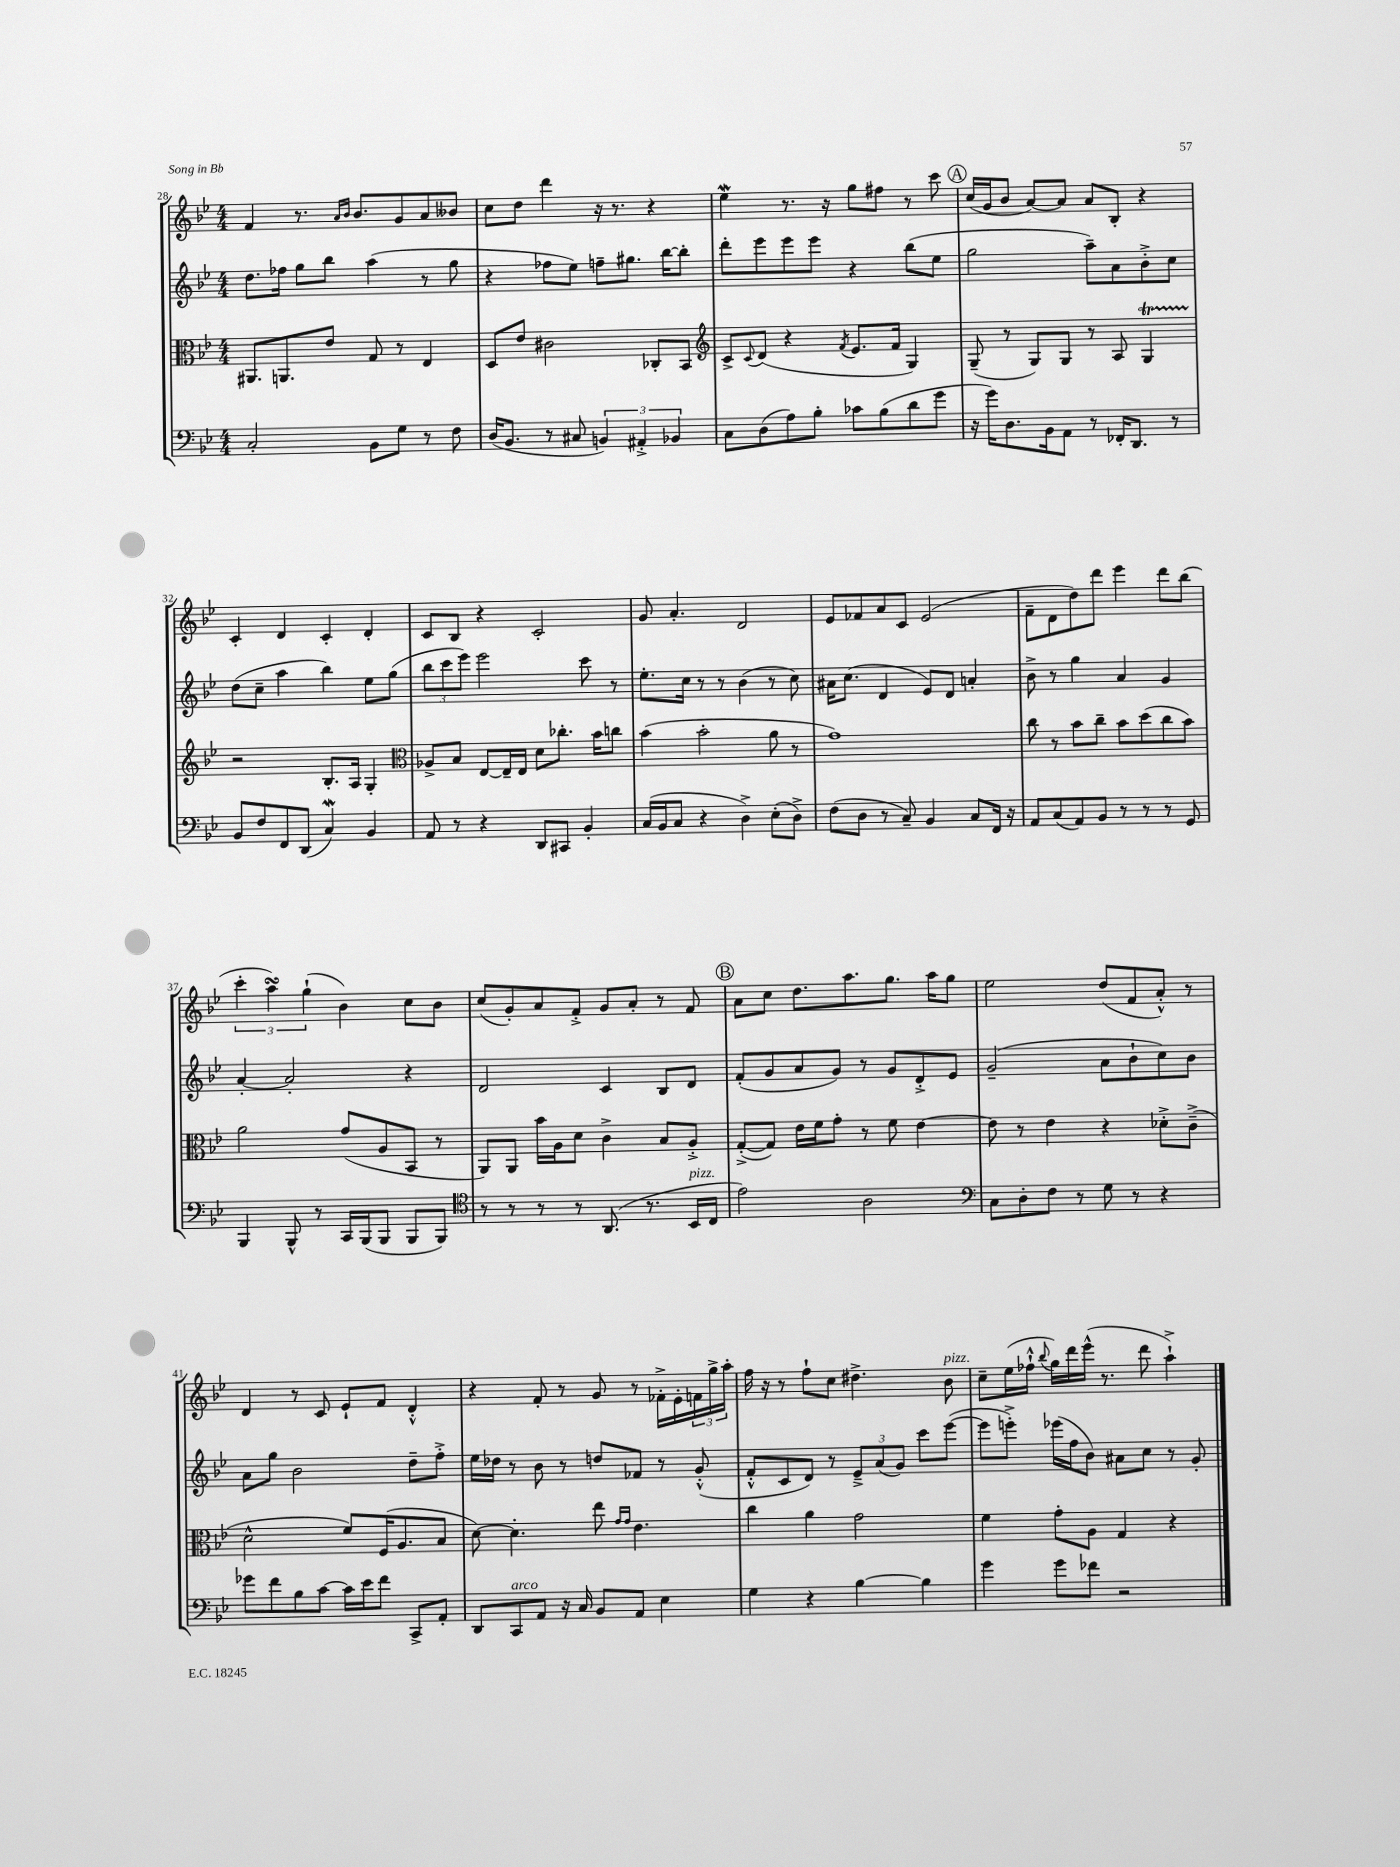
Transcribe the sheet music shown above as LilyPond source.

<<
\new StaffGroup <<
\new Staff = "s0" {
    \clef treble \key bes \major \numericTimeSignature \time 4/4
    f'4 r8. \grace { a'16 bes'16 } bes'8. g'8 a'8 beses'8 |
    c''8 d''8 d'''4 r16 r8. r4 |
    ees''4\mordent r8. r16 g''8 fis''8 r8 c'''8 |
    \mark \markup { \circle "A" } c''16( g'16 bes'8 a'8~) a'8 a'8 bes8-. r4 |
    c'4-. d'4 c'4-. d'4-. |
    c'8 bes8 r4 c'2-. |
    g'8 a'4.-. d'2 |
    ees'8 fes'8 a'8 c'8 ees'2( |
    f'8-- d'8 d''8) d'''8 ees'''4 d'''8 bes''8( |
    \tuplet 3/2 { c'''4-. a''4\turn) g''4-!( } bes'4) c''8 bes'8 |
    c''8( g'8-.) a'8 f'8-.-> g'8 a'8-. r8 f'8 |
    \mark \markup { \circle "B" } a'8 c''8 d''8. a''8. g''8. a''16 g''8 |
    ees''2 d''8( f'8 a'8-.-^) r8 |
    d'4 r8 c'8 ees'8-! f'8 d'4-.-^ |
    r4 f'8-. r8 g'8 r8 fes'16-.-> ees'16-. \tuplet 3/2 { f'16 g''16-> a''16-. } |
    f''16 r16 r8 f''8-! c''8 dis''4.-> bes'8^\markup { \italic "pizz." } |
    c''8-- ees''16( fes''16-!-^ \appoggiatura { bes''8 } g''16) d'''16 ees'''16-^( r8. d'''8 a''4-!->) \bar "|." |
}
\new Staff = "s1" {
    \clef treble \key bes \major \numericTimeSignature \time 4/4
    d''8. fes''16 g''8 bes''8 a''4( r8 g''8 |
    r4 fes''8 ees''8) f''8-- gis''8. bes''16~ bes''8-. |
    d'''8-. ees'''8 ees'''8 ees'''8 r4 bes''8( ees''8 |
    \mark \markup { \circle "A" } g''2 a''8--) a'8 bes'8-.-> c''8 |
    d''8( c''8-- a''4 bes''4) ees''8 g''8( |
    \tuplet 3/2 { bes''8 c'''8 ees'''8) } ees'''2 c'''8 r8 |
    ees''8.-. c''16 r8 r8 bes'4( r8 c''8) |
    ais'16 c''8.( d'4 ees'8) d'8 a'4-. |
    bes'8-> r8 g''4 a'4 g'4 |
    a'4~-. a'2-. r4 |
    d'2 c'4 bes8 d'8 |
    \mark \markup { \circle "B" } f'8-.( g'8 a'8 g'8) r8 g'8 d'8-.-> ees'8 |
    g'2--( a'8 bes'8-! c''8) bes'8 |
    a'8 g''8 bes'2 d''8-- f''8-.-> |
    ees''16 des''16 r8 bes'8 r8 d''8 fes'8 r8 g'8-.-^( |
    f'8-.-^ c'8 d'8) r8 \tuplet 3/2 { ees'8---> a'8( g'8) } c'''8 ees'''8~( |
    ees'''8 e'''8-.->) ees'''16( f''16 bes'8) ais'8 c''8 r8 g'8-. \bar "|." |
}
\new Staff = "s2" {
    \clef alto \key bes \major \numericTimeSignature \time 4/4
    ais,8. a,8. ees'8 g8 r8 ees4 |
    d8 ees'8 cis'2 ces8-. bes,8 |
    \clef treble c'8-> \appoggiatura { c'8 } d'8( r4 \acciaccatura { f'8 } ees'8. f'16 g4) |
    \mark \markup { \circle "A" } g8--( r8 g8) g8 r8 a8 g4\startTrillSpan |
    r2\stopTrillSpan bes8.-. a16 g4-. |
    \clef alto aes8-> bes8 ees8~ ees16-- ees16 d'8 ces''8.-. bes'16 c''8 |
    bes'4( bes'2-. a'8 r8 |
    g'1) |
    c''8 r8 bes'8 c''8-- bes'8 d''8( c''8 bes'8) |
    a'2 g'8( a8 bes,8 r8 |
    a,8) a,8 bes'16 a16 d'8 c'4-> bes8 a8-.-> |
    \mark \markup { \circle "B" } g8~-.->( g8) ees'16 f'16 g'8-. r8 f'8 ees'4~ |
    ees'8 r8 ees'4 r4 des'8-.-> c'8--->( |
    d'2-^ f'8) f16( a8. bes8 |
    d'8~) d'4.-. ees''8 \grace { g'16 g'16 } ees'4. |
    c''4 a'4 g'2 |
    f'4 g'8-. a8 g4 r4 \bar "|." |
}
\new Staff = "s3" {
    \clef bass \key bes \major \numericTimeSignature \time 4/4
    c2-. bes,8 g8 r8 f8 |
    d16( bes,8. r8 cis8 \tuplet 3/2 { b,4) ais,4-.-> bes,4 } |
    c8 d8( a8) bes8-. ces'8 bes8( d'8 g'8 |
    \mark \markup { \circle "A" } r16 g'16) d8. bes,16 a,8 r8 fes,16-. d,8. r8 |
    bes,8 f8 f,8 d,8( c4\mordent) bes,4 |
    a,8 r8 r4 d,8 cis,8 bes,4-. |
    c16( bes,16 c8 r4 d4->) ees8-.( d8->) |
    f8( d8 r8 c8--) bes,4 c8 f,16 r16 |
    a,8 c8( a,8) bes,8 r8 r8 r8 g,8 |
    bes,,4 bes,,8-^ r8 c,16 bes,,16( bes,,8 bes,,8 bes,,8) |
    \clef tenor r8 r8 r8 r8 a,8.( r8. bes,16^\markup { \italic "pizz." } c16 |
    \mark \markup { \circle "B" } ees'2) a2 |
    \clef bass c8 d8-. f8 r8 g8 r8 r4 |
    ges'8 f'8 bes8 c'8~ c'16 ees'16 f'8 c,8-> a,8-. |
    d,8 c,8^\markup { \italic "arco" } a,8 r16 c16 bes,8 a,8 ees4 |
    g4 r4 bes4~ bes4 |
    g'4 g'8 fes'8 r2 \bar "|." |
}
>>
>>
\layout { \context { \Score currentBarNumber = #28 } }
